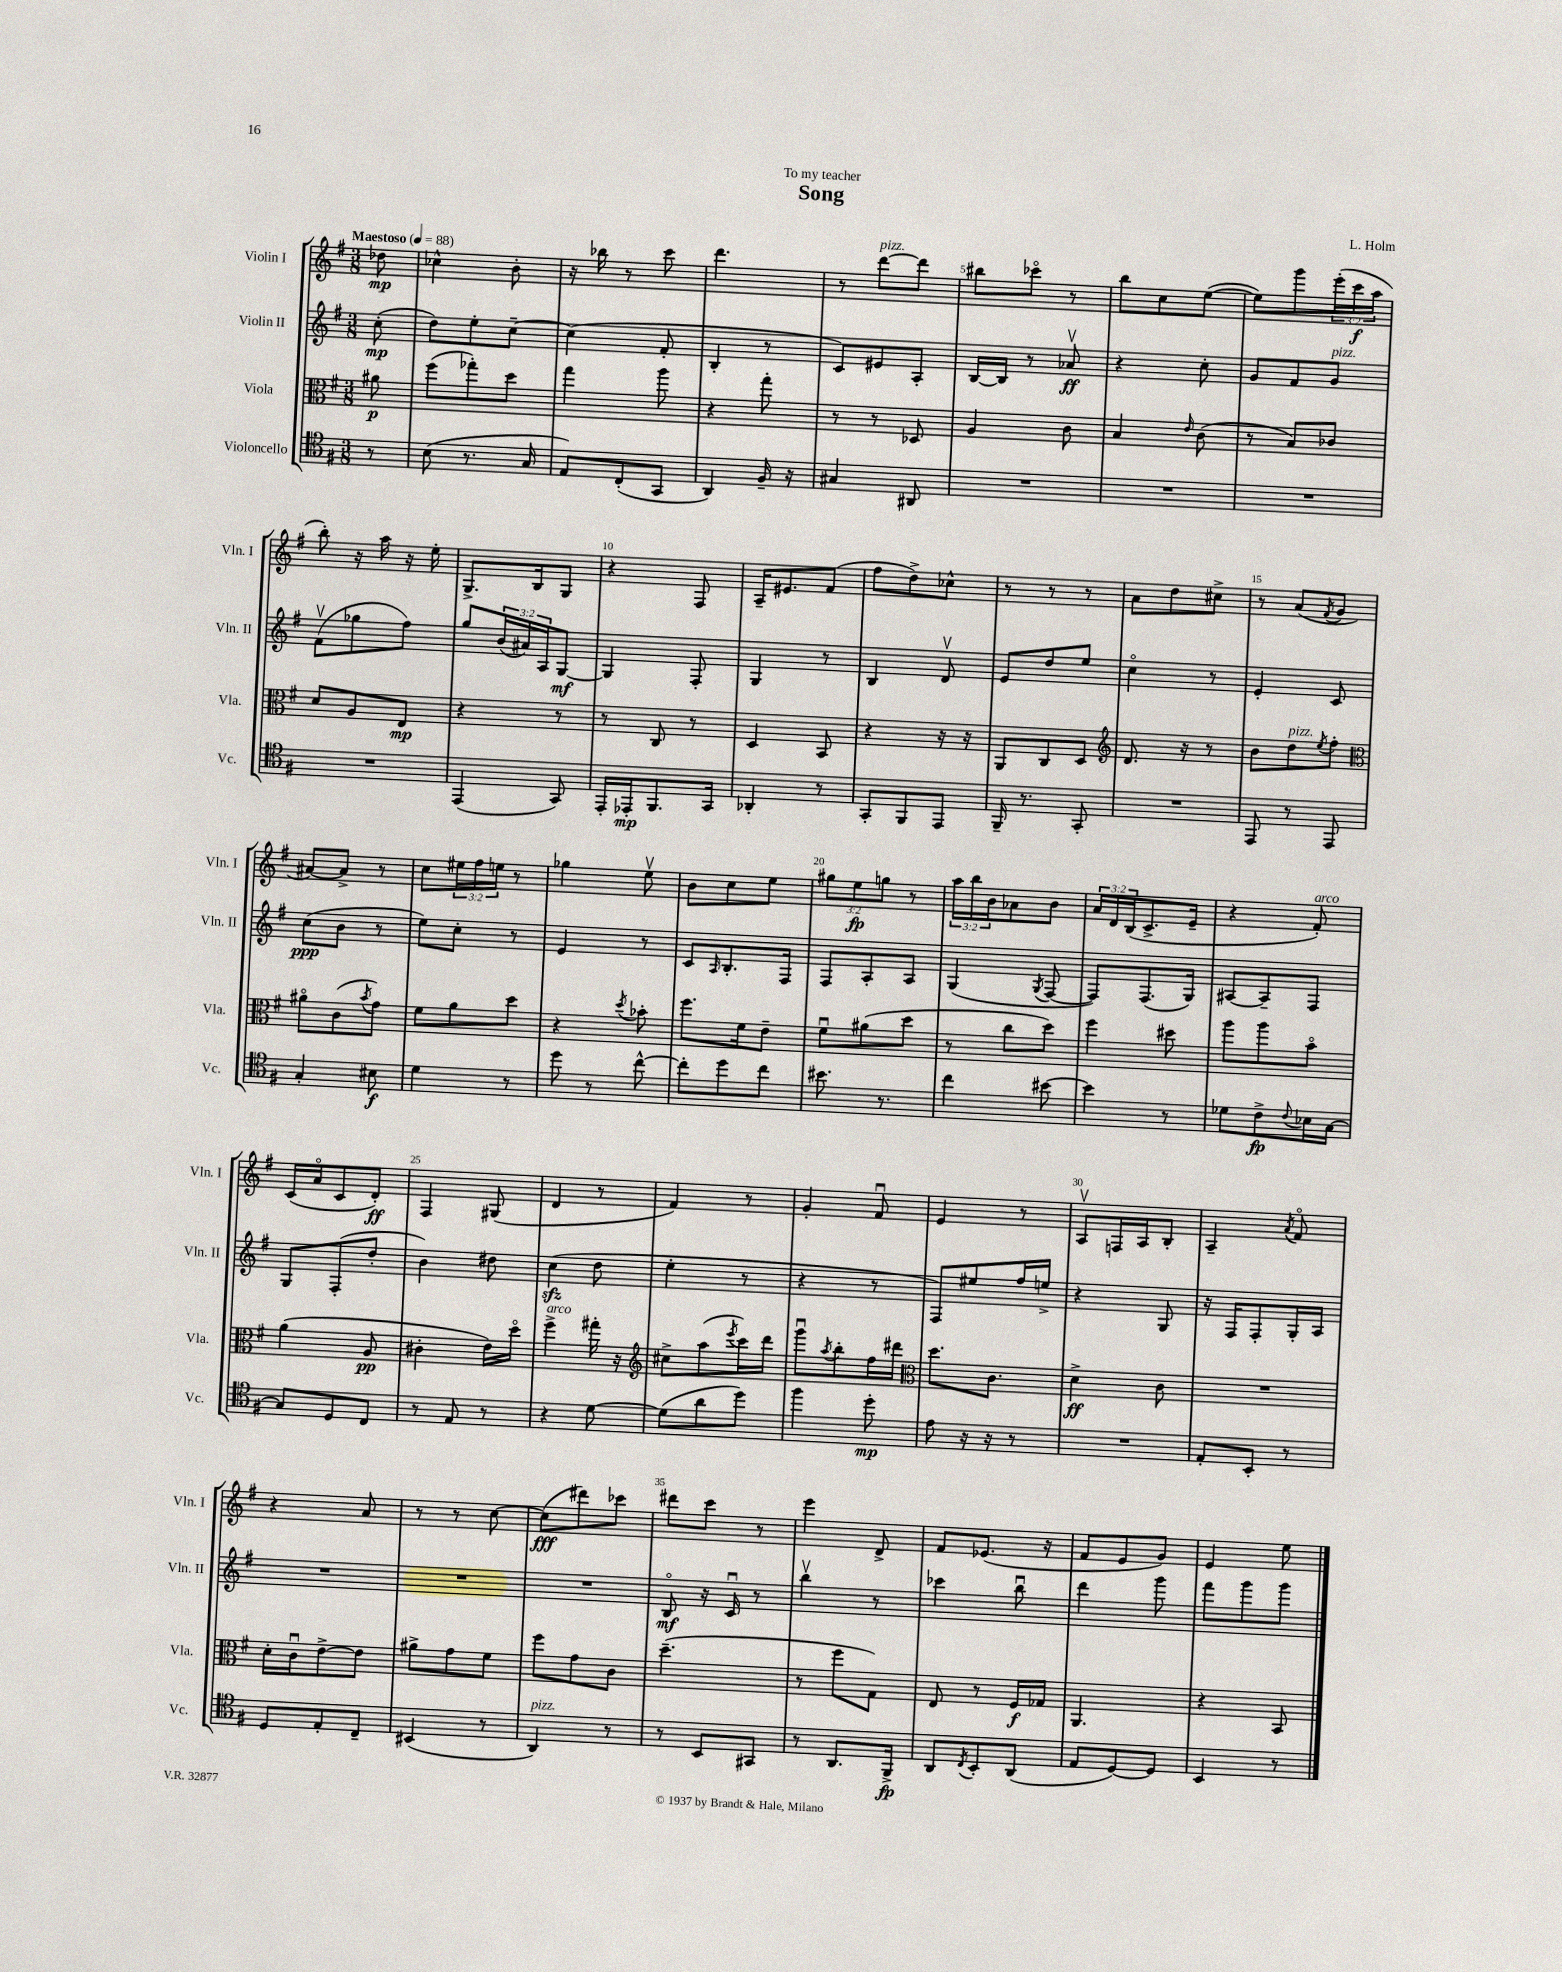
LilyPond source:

\header { title = "Song" composer = "L. Holm" dedication = "To my teacher" }
<<
\new StaffGroup <<
\new Staff = "s0" \with { instrumentName = "Violin I" shortInstrumentName = "Vln. I" } {
    \clef treble \key g \major \numericTimeSignature \time 3/8 \override Staff.TupletNumber.text = #tuplet-number::calc-fraction-text \partial 8 \tempo "Maestoso" 4 = 88
    des''8\mp |
    ces''4-^ b'8-. |
    r16 bes''16 r8 c'''8 |
    d'''4. |
    r8 d'''8~^\markup { \italic "pizz." } d'''8 |
    bis''8 ces'''8\flageolet r8 |
    b''8 c''8 e''8~( |
    e''8) g'''8 \tuplet 3/2 { e'''16-.( c'''16\f a''16 } |
    b''8-.) r16 a''16 r16 e''16-. |
    g8.-> b16 g8 |
    r4 fis8 |
    a16-- eis'8. fis'8( |
    fis''8 d''8->) ces''8-^ |
    r8 r8 r8 |
    a'8 d''8 cis''8-> |
    r8 a'8( \acciaccatura { fis'8 } g'8 |
    ais'8~) ais'8-> r8 |
    c''8 \tuplet 3/2 { eis''16 fis''16 e''16 } r8 |
    ges''4 e''8\upbow |
    b'8 c''8 e''8 |
    \tuplet 3/2 { gis''8 e''8\fp g''8 } r8 |
    \tuplet 3/2 { a''16 b''16 b'16 } aes'8 b'8 |
    \tuplet 3/2 { a'16 d'16 b16( } c'8.-> e'16-- |
    r4 fis'8-.^\markup { \italic "arco" }) |
    c'16( a'16\flageolet c'8 d'8-.\ff) |
    fis4 gis8( |
    d'4 r8 |
    fis'4) r8 |
    g'4-. fis'8\downbow |
    e'4 r8 |
    a8\upbow f16 a16 b8-. |
    a4-- \acciaccatura { a'8 } fis'8\flageolet |
    r4 a'8 |
    r8 r8 c''8~ |
    c''8\fff( dis'''8) ces'''8 |
    dis'''8 c'''8 r8 |
    e'''4 d'8-> |
    fis'8 ees'8.( r16 |
    fis'8 e'8 g'8) |
    e'4 e''8 \bar "|." |
}
\new Staff = "s1" \with { instrumentName = "Violin II" shortInstrumentName = "Vln. II" } {
    \clef treble \key g \major \numericTimeSignature \time 3/8 \override Staff.TupletNumber.text = #tuplet-number::calc-fraction-text \partial 8
    c''8-.\mp( |
    d''8) e''8-. c''8~-- |
    c''4( fis'8-. |
    b4-. r8 |
    c'8) eis'8 a8-. |
    b16~ b16 r8 aes'8\upbow\ff |
    r4 c''8-. |
    g'8 fis'8 g'8^\markup { \italic "pizz." } |
    fis'8\upbow( ges''8 fis''8) |
    g''8 \tuplet 3/2 { b'16( ais'16) a16 } g8~\mf |
    g4 fis8-. |
    g4 r8 |
    b4 d'8\upbow |
    e'8 d''8 e''8 |
    c''4\flageolet r8 |
    e'4-. c'8 |
    c''8\ppp( b'8 r8 |
    e''8) c''8-. r8 |
    e'4 r8 |
    c'8 \grace { a16 } b8.-. fis16 |
    fis8 a8-. a8 |
    g4( \acciaccatura { g8 } fis8~ |
    fis8) fis8.( g16) |
    ais8~ ais8-- fis8 |
    g8 fis8-.( d''8-. |
    b'4) dis''8 |
    c''4\sfz( d''8 |
    e''4-. r8 |
    r4 r8 |
    fis8) eis''8 fis''16 e''16-> |
    r4 g8 |
    r16 fis16 fis8-. g16-. a16 |
    R4. |
    R4. |
    R4. |
    b8\flageolet\mf r16 c'16\downbow r8 |
    b''4\upbow r8 |
    ces'''4 b''8\downbow |
    d'''4 g'''8 |
    fis'''8 g'''8 g'''8 \bar "|." |
}
\new Staff = "s2" \with { instrumentName = "Viola" shortInstrumentName = "Vla." } {
    \clef alto \key g \major \numericTimeSignature \time 3/8 \partial 8
    ais'8\p |
    fis''8( ges''8-.) d''8 |
    g''4 a''8 |
    r4 g''8-. |
    r8 r8 des8 |
    a4 c'8 |
    b4 \grace { e'16 } c'8( |
    r8 b8) ces'8 |
    d'8 a8 e8\mp |
    r4 r8 |
    r8 c8 r8 |
    d4 b,8 |
    r4 r16 r16 |
    a,8 c8 d8 |
    \clef treble d'8. r16 r8 |
    b'8 d''8^\markup { \italic "pizz." } \acciaccatura { e''8 } fis''8-. |
    \clef alto ais'8\flageolet c'8( \acciaccatura { b'8 } g'8) |
    fis'8 a'8 d''8 |
    r4 \acciaccatura { d''8 } bes'8-. |
    fis''8. fis'16 e'8-- |
    fis'8\downbow ais'8( d''8 |
    r8 c''8 d''8) |
    fis''4 dis''8 |
    a''8 a''8 b'8\flageolet |
    a'4( a8\pp |
    cis'4-. e'16) d''16\flageolet |
    fis''4->^\markup { \italic "arco" } gis''16-. r16 |
    \clef treble cis''8-> a''8( \acciaccatura { e'''8 } c'''16) d'''16 |
    g'''8\downbow \acciaccatura { a''8 } b''8-. fis''16 dis'''16 |
    \clef alto d''8. c'8. |
    d'4->\ff c'8 |
    R4. |
    d'16-. c'16\downbow e'8~-> e'8 |
    ais'8-> g'8 fis'8 |
    fis''8 g'8 c'8 |
    d''4.--( |
    r8 fis''8 g8) |
    e8 r8 fis16\f ges16 |
    a,4. |
    r4 b,8 \bar "|." |
}
\new Staff = "s3" \with { instrumentName = "Violoncello" shortInstrumentName = "Vc." } {
    \clef tenor \key g \major \numericTimeSignature \time 3/8 \partial 8
    r8 |
    b8( r8. g16 |
    e8) c8-.( g,8 |
    a,4) fis16-- r16 |
    gis4 ais,8 |
    R4. |
    R4. |
    R4. |
    R4. |
    e,4( g,8) |
    e,16-. ees,16-.\mp fis,8. g,16 |
    aes,4-. r8 |
    g,8-. fis,8 e,8 |
    fis,16-- r8. g,8-. |
    R4. |
    e,8 r8 e,8 |
    g4-. bis8\f |
    d'4 r8 |
    d''8 r8 c''8~-^ |
    c''8-. d''8 c''8 |
    bis'8. r8. |
    c''4 bis'8~ |
    bis'4 r8 |
    des'8 c'8->\fp \appoggiatura { c'8 } bes16 g16~ |
    g8 d8 c8 |
    r8 e8 r8 |
    r4 d'8~ |
    d'8( a'8 d''8) |
    fis''4 d''8-.\mp |
    e'8 r16 r16 r8 |
    R4. |
    e8-. b,8-. r8 |
    d8 e8-. c8-- |
    bis,4( r8 |
    a,4^\markup { \italic "pizz." }) r8 |
    r8 b,8 gis,8 |
    r8 a,8. fis,16->\fp |
    a,8 \acciaccatura { c8 } b,8-. a,8( |
    e8 d8~) d8 |
    b,4 r8 \bar "|." |
}
>>
>>
\layout { \context { \Score \override BarNumber.break-visibility = ##(#f #t #t) barNumberVisibility = #(every-nth-bar-number-visible 5) } }
